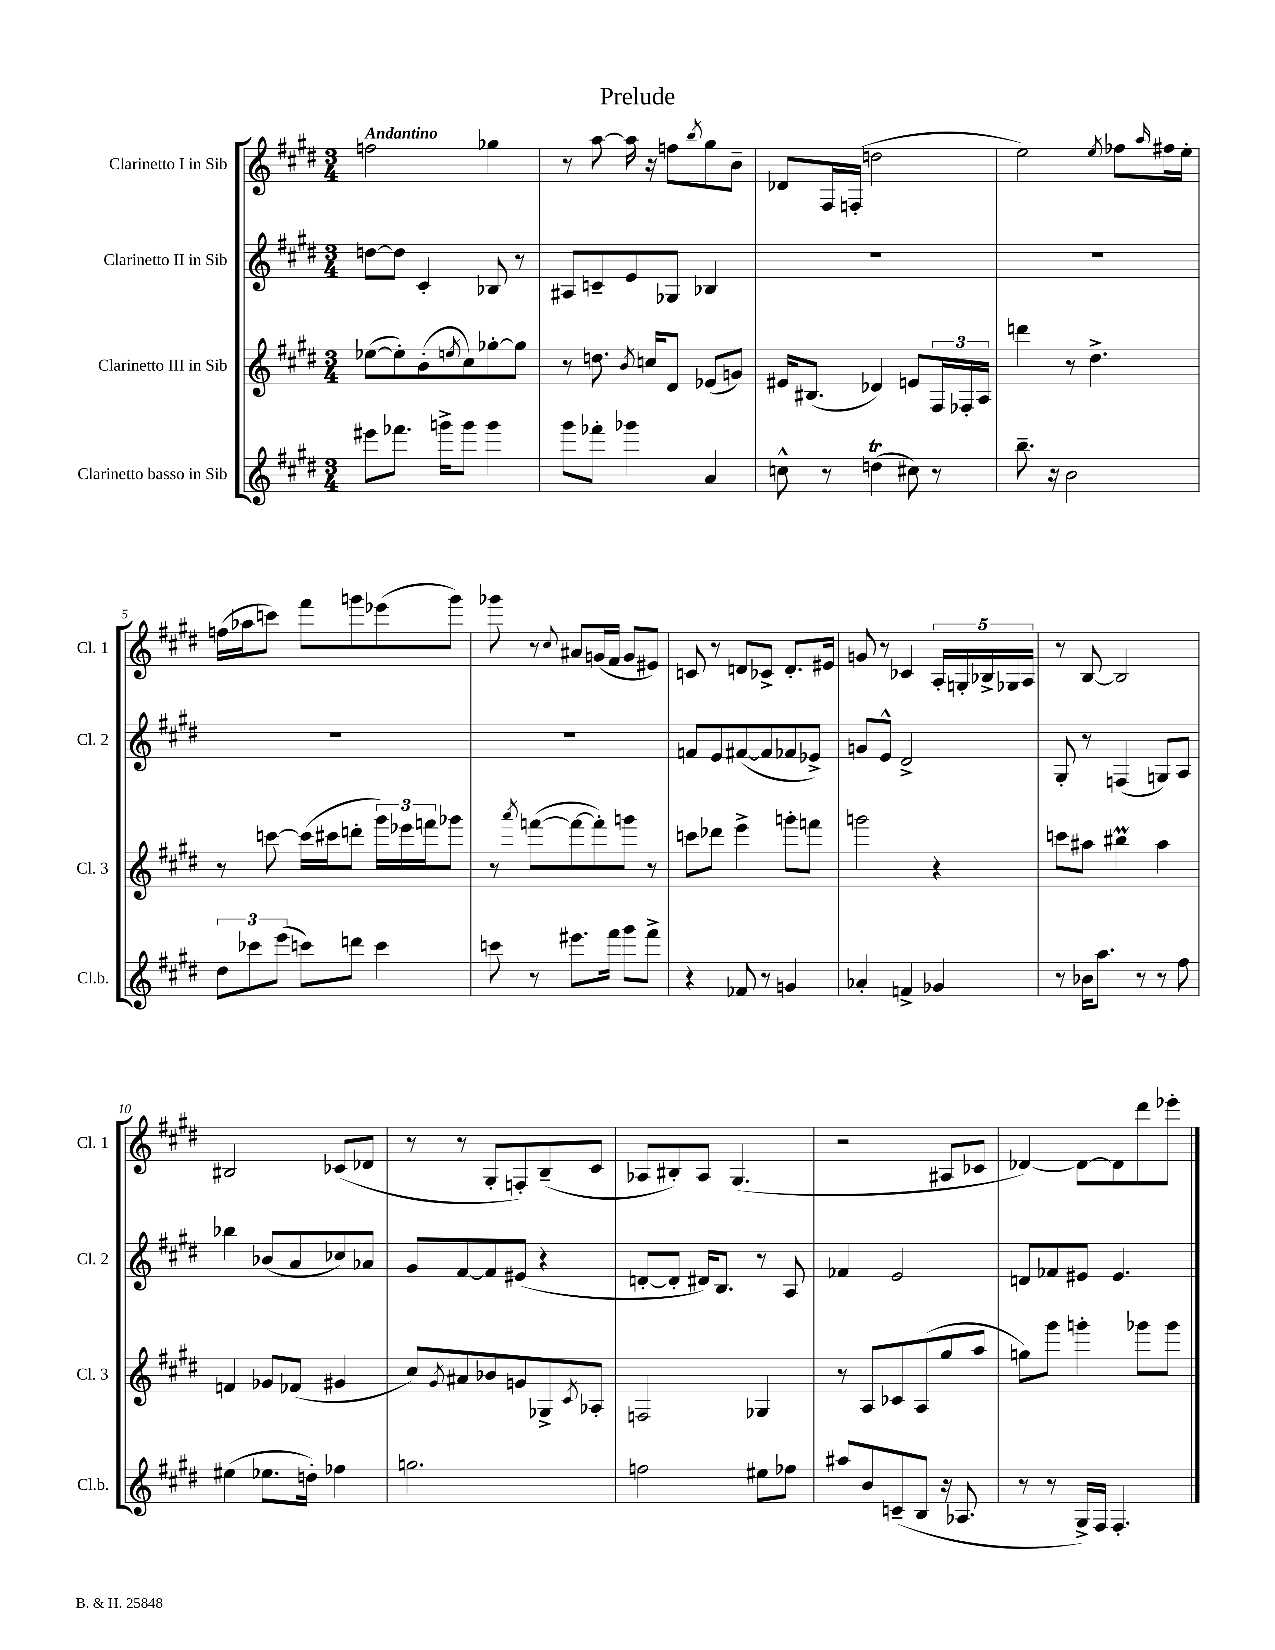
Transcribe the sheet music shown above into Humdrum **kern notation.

**kern	**kern	**kern	**kern
*part4	*part3	*part2	*part1
*staff4	*staff3	*staff2	*staff1
*I"Clarinetto basso in Sib	*I"Clarinetto III in Sib	*I"Clarinetto II in Sib	*I"Clarinetto I in Sib
*I'Cl.b.	*I'Cl. 3	*I'Cl. 2	*I'Cl. 1
*clefG2	*clefG2	*clefG2	*clefG2
*k[f#c#g#d#]	*k[f#c#g#d#]	*k[f#c#g#d#]	*k[f#c#g#d#]
*M3/4	*M3/4	*M3/4	*M3/4
=1	=1	=1	=1
!	!	!	!LO:TX:a:B:t=Andantino
8eee#X\L	([8ee-X\L	[8ddn\L	2ffn\
8.fff-X\J	8ee-'\])	8dd\J]	.
.	(8b'\	4c#'/	.
16gggn^\KL	.	.	.
.	8qeen/	.	.
8ggg\J	8cc#\)	.	.
4ggg\	[8gg-X'\	8B-X/	4gg-X\
.	8gg-\J]	8r	.
=2	=2	=2	=2
8ggg#\L	8r	8A#X/L	8r
8fff-X'\J	8.ddn\	8cn~/	[8aa\
4ggg-X\	.	8e/	16aa\]
.	8qb/	.	.
.	16ccn/KL	.	16r
.	8d#/J	8G-X/J	8ffn\L
.	.	.	8qbb/
4a/	(8e-X/L	4B-X/	8gg#\
.	8gn/J)	.	8b~\J
=3	=3	=3	=3
8ccn^^\	16e#X/KL	2.r	8d-X/L
.	(8.B#X/J	.	.
8r	.	.	16F#/L
.	.	.	(16Fn'/JJ
(4ddnT\	4d-X/)	.	2ddn\
8cc#X\)	8en/L	.	.
8r	24F#/L	.	.
.	24F-X'/	.	.
.	24A/JJ	.	.
=4	=4	=4	=4
8.bb~\	4dddn\	2.r	2ee\)
16r	.	.	.
2b\	8r	.	.
.	4.dd#^\	.	.
.	.	.	8qee/
.	.	.	8ff-X\L
.	.	.	16qqaa/
.	.	.	16ff#X\L
.	.	.	16ee'\JJ
!!LO:LB:g=z
=5	=5	=5	=5
12dd#\L	8r	2.r	(16ffn\LL
.	.	.	16aa-X\J
12ccc-X\	.	.	.
.	[8cccn\	.	8cccn\J)
(12eee\J	.	.	.
8cccn\L)	(16ccc\LL]	.	8fff#\L
.	16ccc#X\J	.	.
8dddn\J	8dddn'\J	.	8gggn\
4ccc\	24ggg#\LL)	.	(8eee-X\
.	24eee-X\	.	.
.	24fffn\J	.	.
.	8ggg-X\J	.	8ggg\J)
=6	=6	=6	=6
8cccn\	8r	2.r	8ggg-X\
.	8qaaa/	.	.
8r	([8fffn\L	.	8r
.	.	.	8qqcc#/
8.eee#X\L	8fff\_	.	8a#X/L
.	8fff'\])	.	(16gn/L
16fff#\Jk	.	.	16f#/JJ
8ggg#\L	8gggn\J	.	8g/L
8fff#^\J	8r	.	8e#X/J)
=7	=7	=7	=7
4r	8cccn\L	8fn/L	8cn/
.	8ddd-X\J	8e/	8r
8f-X/	4eee^\	([8f#X/	8dn/L
8r	.	8f#/]	8c-X^/J
4gn/	8gggn'\L	8f-X/	8.d'/L
.	8fffn\J	8e-X^/J)	.
.	.	.	16e#X/Jk
=8	=8	=8	=8
4a-X'/	2gggn\	8gn/L	8gn/
.	.	8e^^/J	8r
4fn^/	.	2d#^/	4c-X/
4g-X/	4r	.	20A'/LL
.	.	.	20Gn'/
.	.	.	20B-X^/
.	.	.	20G-X/
.	.	.	20A/JJ
=9	=9	=9	=9
8r	8cccn\L	8G#'/	8r
16b-X\KL	8aa#X\J	8r	[8B/
8.aa\J	.	.	.
.	4bb#Xm\	(4Fn/	2B/]
8r	.	.	.
8r	4aa#\	8Gn/L)	.
8ff#\	.	8A/J	.
!!LO:LB:g=z
=10	=10	=10	=10
(4ee#X\	4fn/	4bb-X\	2B#X/
8.ee-X\L	8g-X/L	(8b-X/L	.
.	(8f-X/J	8a/	.
16ddn'\Jk)	.	.	.
4ff-X\	4g#X/	8cc-X/)	(8c-X/L
.	.	8a-X/J	8d-X/J
=11	=11	=11	=11
2.ggn\	8cc#/L)	8g#/L	8r
.	8qg#/	.	.
.	8a#X/	[8f#/	8r
.	8b-X/	8f#/]	8G#'/L
.	8gn/	(8e#X/J	8Fn'/)
.	8G-X^/	4r	(8B~/
.	8qc#/	.	.
.	8A-X'/J	.	8c#/J
=12	=12	=12	=12
2ffn\	2Fn/	[8dn'/L	8A-X/L
.	.	8d'/J]	8B#X'/)
.	.	16d#X/KL)	8A-/J
.	.	8.B/J	.
.	.	.	(4.G#/
8ee#X\L	4G-X/	8r	.
8ff-X\J	.	8A/	.
=13	=13	=13	=13
8aa#X/L	8r	4f-X/	2r
8b/	8A/L	.	.
(8cn~/	8c-X/	2e/	.
8B/J	(8A/	.	.
16r	8gg#/	.	8A#X/L
8.A-X/	.	.	.
.	8aa/J	.	8c-X/J
=14	=14	=14	=14
8r	8ggn\L)	8dn/L	[4d-X/)
8r	8ggg#\J	8f-X/	.
16G#^/LL)	4gggn'\	8e#X/J	8d-\L_
16F#/JJ	.	.	.
4.F#'/	.	4.e#/	8d-\]
.	8ggg-X\L	.	8ddd#\
.	8ggg-\J	.	8eee-X'\J
==	==	==	==
*-	*-	*-	*-
